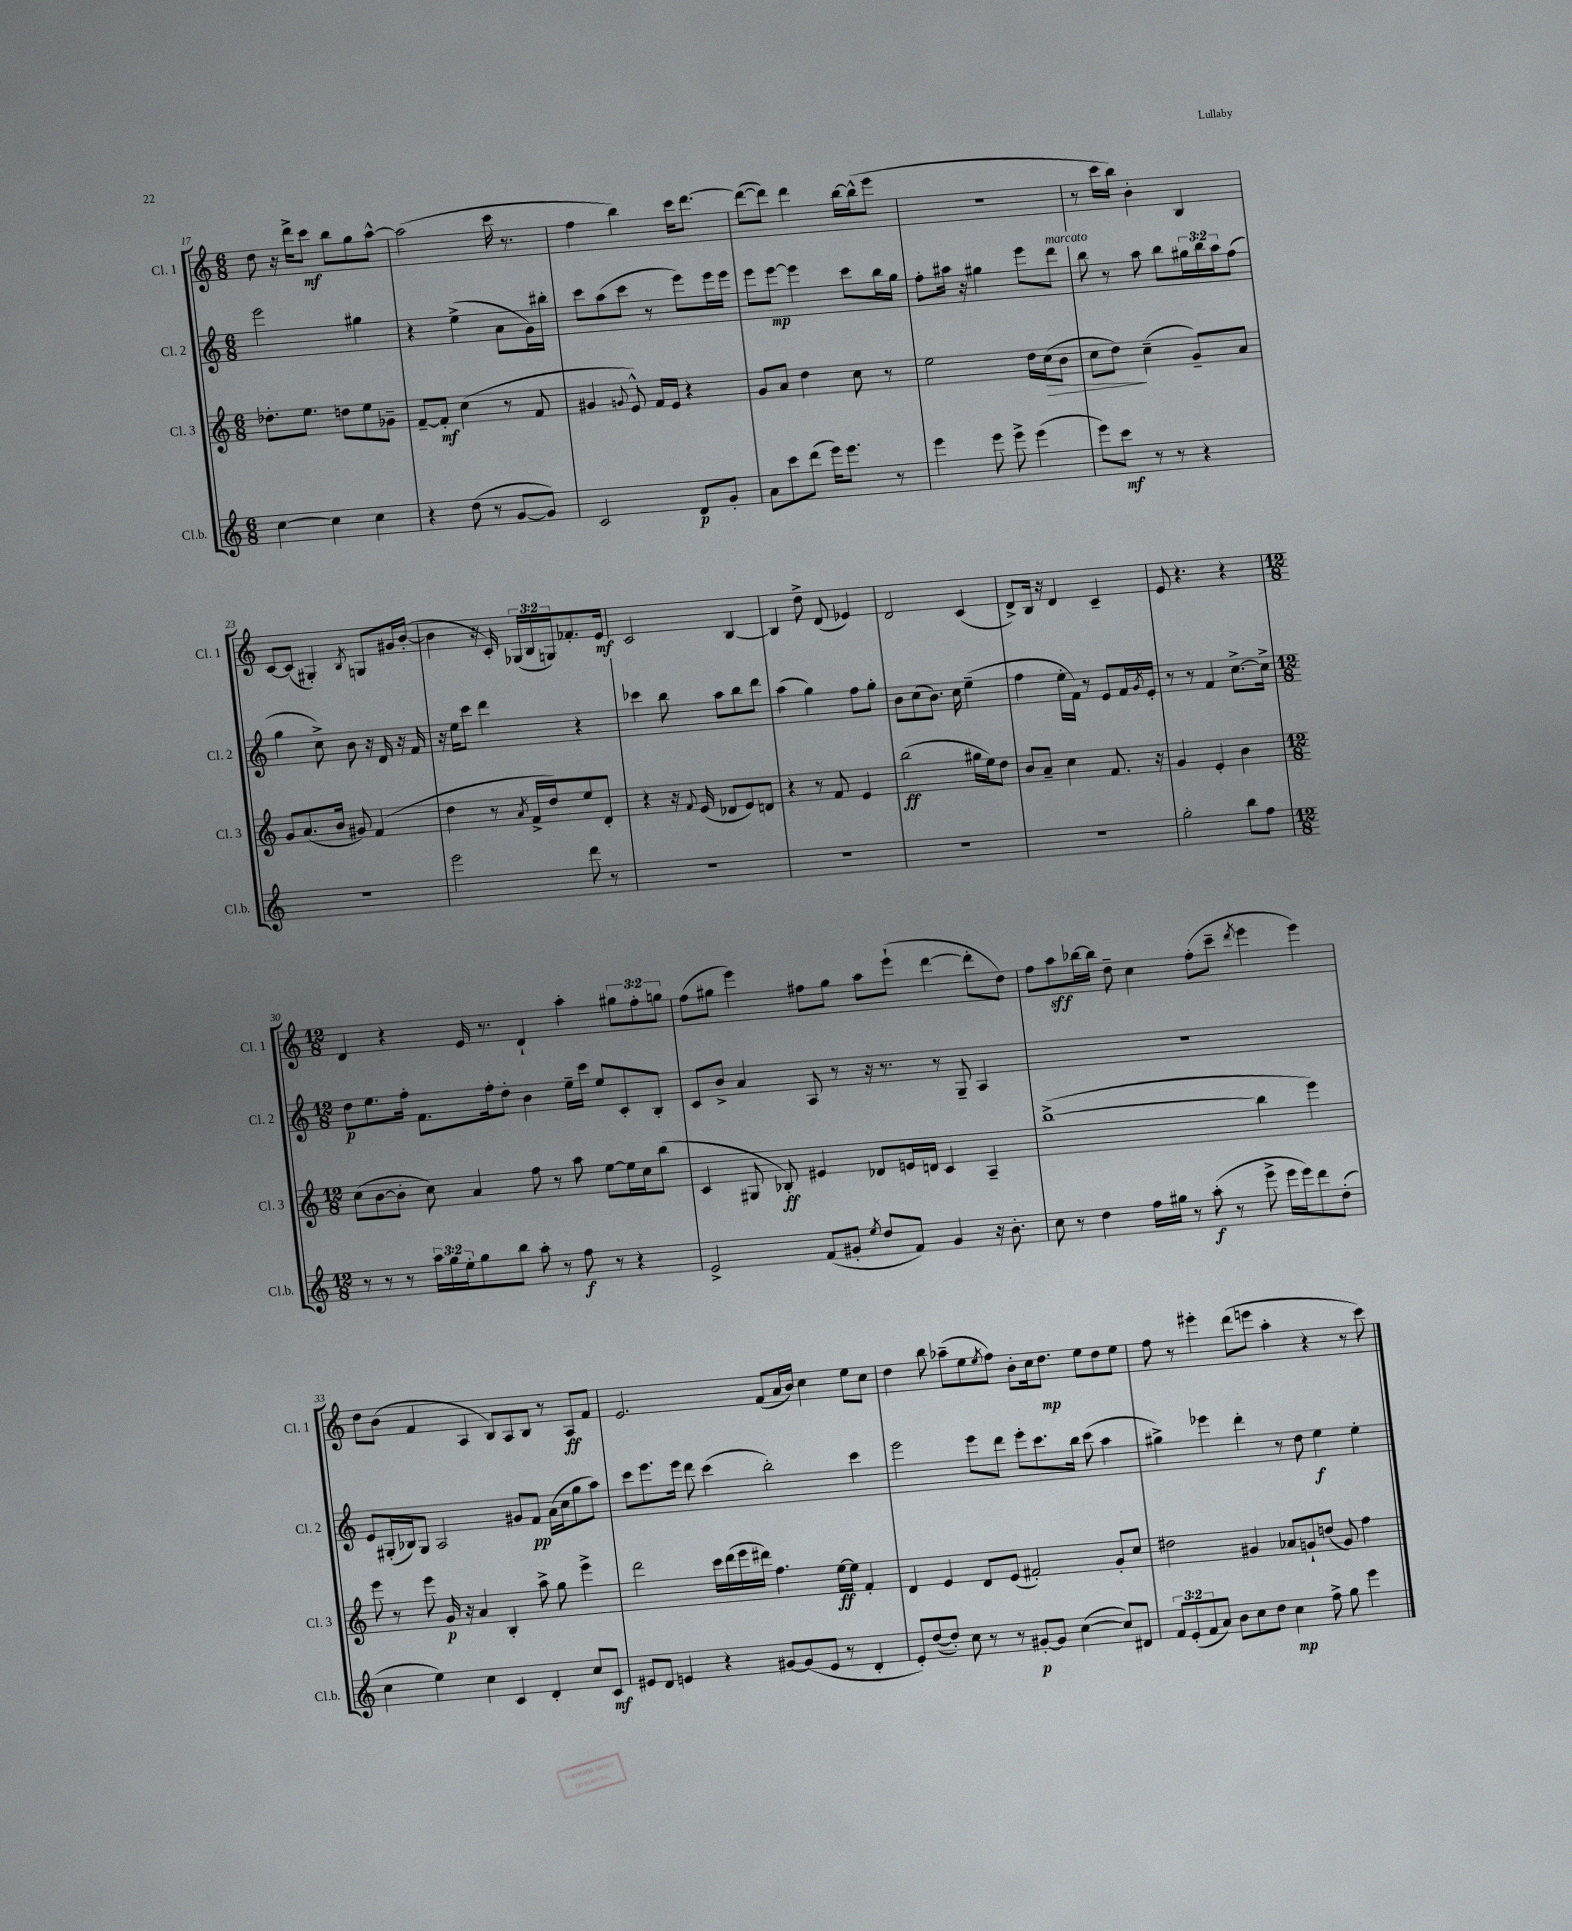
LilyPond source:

<<
\new StaffGroup <<
\new Staff = "s0" \with { instrumentName = "Cl. 1" shortInstrumentName = "Cl. 1" } {
    \clef treble \key c \major \numericTimeSignature \time 6/8 \override Staff.TupletNumber.text = #tuplet-number::calc-fraction-text
    d''8 r16 d'''16-> c'''8\mf b''8 g''8 a''8~-^ |
    a''2( c'''16 r8. |
    f''4 b''4) c'''16 d'''8.~ |
    d'''8~( d'''8) d'''4 b''16~ b''16-^( e'''8 |
    R2. |
    r8 c'''16 b''16) b'4-. b4 |
    c'8~ c'8( gis4-.) \acciaccatura { b8 } g8 gis'16 b'16~-.( |
    b'4 r16 c'16-.) \tuplet 3/2 { ges16( b16 g16) } fes'8.-. e'16\mf |
    c'2 b4~ |
    b4 d''8-> d'8( ees'4) |
    d'2 c'4( |
    d'8->) b16 r16 d'4 c'4-- |
    e'8 r4. r4 |
    \numericTimeSignature \time 12/8 d'4 r4 e'16 r8. d'4-! a''4-. \tuplet 3/2 { gis''8 f''8-. g''8 } |
    f''8( gis''8 e'''4) fis''8 gis''8 a''8 e'''8-!( d'''4~ d'''8-. d''8) |
    f''8 a''8\sff bes''16~ bes''16 d''8-- c''4 f''8-.( c'''8-- \acciaccatura { d'''8 } e'''4 e'''4) |
    d''8 b'8( f'4 a4 b8) a8 b8 r8 a8\ff f'8 |
    e'2. f'8( a'16 b'16) c''4 e''8 c''8 |
    d''4 b''8 aes''8--( e''8 \acciaccatura { e''8 } f''8) b'8-. c''16 d''8.\mp e''8 d''8 e''8 |
    f''8 r8 eis'''4-. d'''8( e'''8 a''4-. r4 r8 c'''8) \bar "|." |
}
\new Staff = "s1" \with { instrumentName = "Cl. 2" shortInstrumentName = "Cl. 2" } {
    \clef treble \key c \major \numericTimeSignature \time 6/8 \override Staff.TupletNumber.text = #tuplet-number::calc-fraction-text
    e'''2 gis''4 |
    r4 e''4->( a'8 g'16) bis''16-. |
    c'''8 a''8( c'''8 r8 e'''8) e'''16 e'''16 |
    e'''8 e'''8~\mp e'''4 c'''8 b''16 g''16 |
    f''8-. ais''16 r16 gis''4 e'''8 d'''8^\markup { \italic "marcato" } |
    b''8 r8 a''8 b''8 \tuplet 3/2 { gis''16 b''16 a''16 } f''8( |
    g''4 c''8->) b'8 r16 d'16 r16 f'16 |
    r16 e''16 c'''8 d'''4 r4 |
    ces'''4 b''8 a''8 b''8 d'''8 |
    a''4( g''4) f''8 g''8-. |
    b'8 c''8( b'8.) c''16 e''4--( |
    f''4 e''16-. f'16) r8 e'8 f'16 \acciaccatura { g'8 } e'16-. |
    r8 r8 f'4 c''8.~-> c''16-> |
    \numericTimeSignature \time 12/8 d''8\p e''8. f''16-. f'8. f''16-. d''8-. b'4 e''16-- c'''16 e''8 c'8-. b8-. |
    c'8 b'8-> a'4 a8 r8 r16 r8. r8 g8-- a4 |
    R1. |
    e'8 gis16-.( bes16) gis8 a2 gis'8 f'8\pp a'16( c''16 g''8 a''8) |
    c'''8 e'''8. e'''16 d'''8 c'''4( b''2-.) c'''4 |
    e'''2 e'''8 d'''8 e'''8-. c'''8. b''16 c'''8( a''4 |
    gis''4->) ees'''4 d'''4-. r8 d''8 e''4\f e''4-. \bar "|." |
}
\new Staff = "s2" \with { instrumentName = "Cl. 3" shortInstrumentName = "Cl. 3" } {
    \clef treble \key c \major \numericTimeSignature \time 6/8
    des''8.-. e''8. d''8 e''8 ges'8-- |
    f'8~-- f'8-.\mf c''4( r8 f'8 |
    gis'4 \appoggiatura { g'8 } e'8-^) f'16 e'16 r4 |
    g'8 a'8 d''4 c''8 r8 |
    e''2 d''16 c''16\>( b'8 |
    c''8 d''8\!) c''4--( g'8--) a'8 |
    g'8 a'8.( b'16 gis'8) f'4( |
    d''4 r8 \acciaccatura { a'8 } f'16-> d''16) e''8 d'8-. |
    r4 r16 \appoggiatura { f'8 } e'16( des'8 e'8) d'8 |
    r4 r8 f'8 e'4 |
    b''2\ff( gis''16 e''16) d''8 |
    b'8 a'8-- c''4 f'8. r16 |
    g'4 e'4-. b'4 |
    \numericTimeSignature \time 12/8 c''8( b'8~ b'8-. c''8) a'4 f''8 r8 a''8 e''8~ e''16 c''16 b''8( |
    c'4 gis8 bes8-.\ff) eis'4 des'8 e'16 d'16 c'4 a4-- |
    b''1~->( b''4 e'''4) |
    e'''8 r8 e'''8 g'16\p r16 a'4 b4-. a''8-> g''8 e'''4-> |
    d'''2 c'''16 d'''16( e'''16 dis'''16) f''4. e''16~\ff e''16 f'4-. |
    d'4 e'4 d'8 e'8( fis'2-.) g'8-. c''8 |
    dis''2 gis'4 aes'8 g'8-! d''8( g'8) f''4 \bar "|." |
}
\new Staff = "s3" \with { instrumentName = "Cl.b." shortInstrumentName = "Cl.b." } {
    \clef treble \key c \major \numericTimeSignature \time 6/8 \override Staff.TupletNumber.text = #tuplet-number::calc-fraction-text
    c''4~ c''4 c''4 |
    r4 d''8( r8 g'8~ g'8) |
    c'2 d'8\p g'8-. |
    a'8 c'''8 d'''8( e'''16) e'''8. r8 |
    e'''4 e'''8 e'''8-> e'''4( |
    e'''8) c'''8\mf r8 r8 r4 |
    R2. |
    e'''2 d'''8 r8 |
    R2. |
    R2. |
    R2. |
    R2. |
    g''2-. b''8 f''8 |
    \numericTimeSignature \time 12/8 r8 r8 r8 \tuplet 3/2 { a''16 g''16 e''16-. } g''8 b''8 a''8-. r8 f''8\f r8 r4 |
    e'2-> f'8( gis'8-. \acciaccatura { e''8 } d''8 f'8) gis'4 r16 b'8.-. |
    c''8 r8 d''4 f''16 gis''16 r8 a''8-.\f( r8 e'''8-> e'''16 e'''16) d'''8 d''8-.( |
    c''4 e''4) c''4 c'4 d'4-. c''8 c'8\mf |
    eis'8 d'8 e'4 r4 gis'8~ gis'8( e'8 r8 d'4-. |
    e'8-.) d''8~( d''8-.) c''8 r8 r8 gis'8~-.\p gis'8 c''4~( c''8) dis'8 |
    \tuplet 3/2 { f'8 e'8-.( f'8 } a'8) b'8 c''8 d''8 c''4\mp f''8-> g''8 e'''4 \bar "|." |
}
>>
>>
\layout { \context { \Score currentBarNumber = #17 } }
